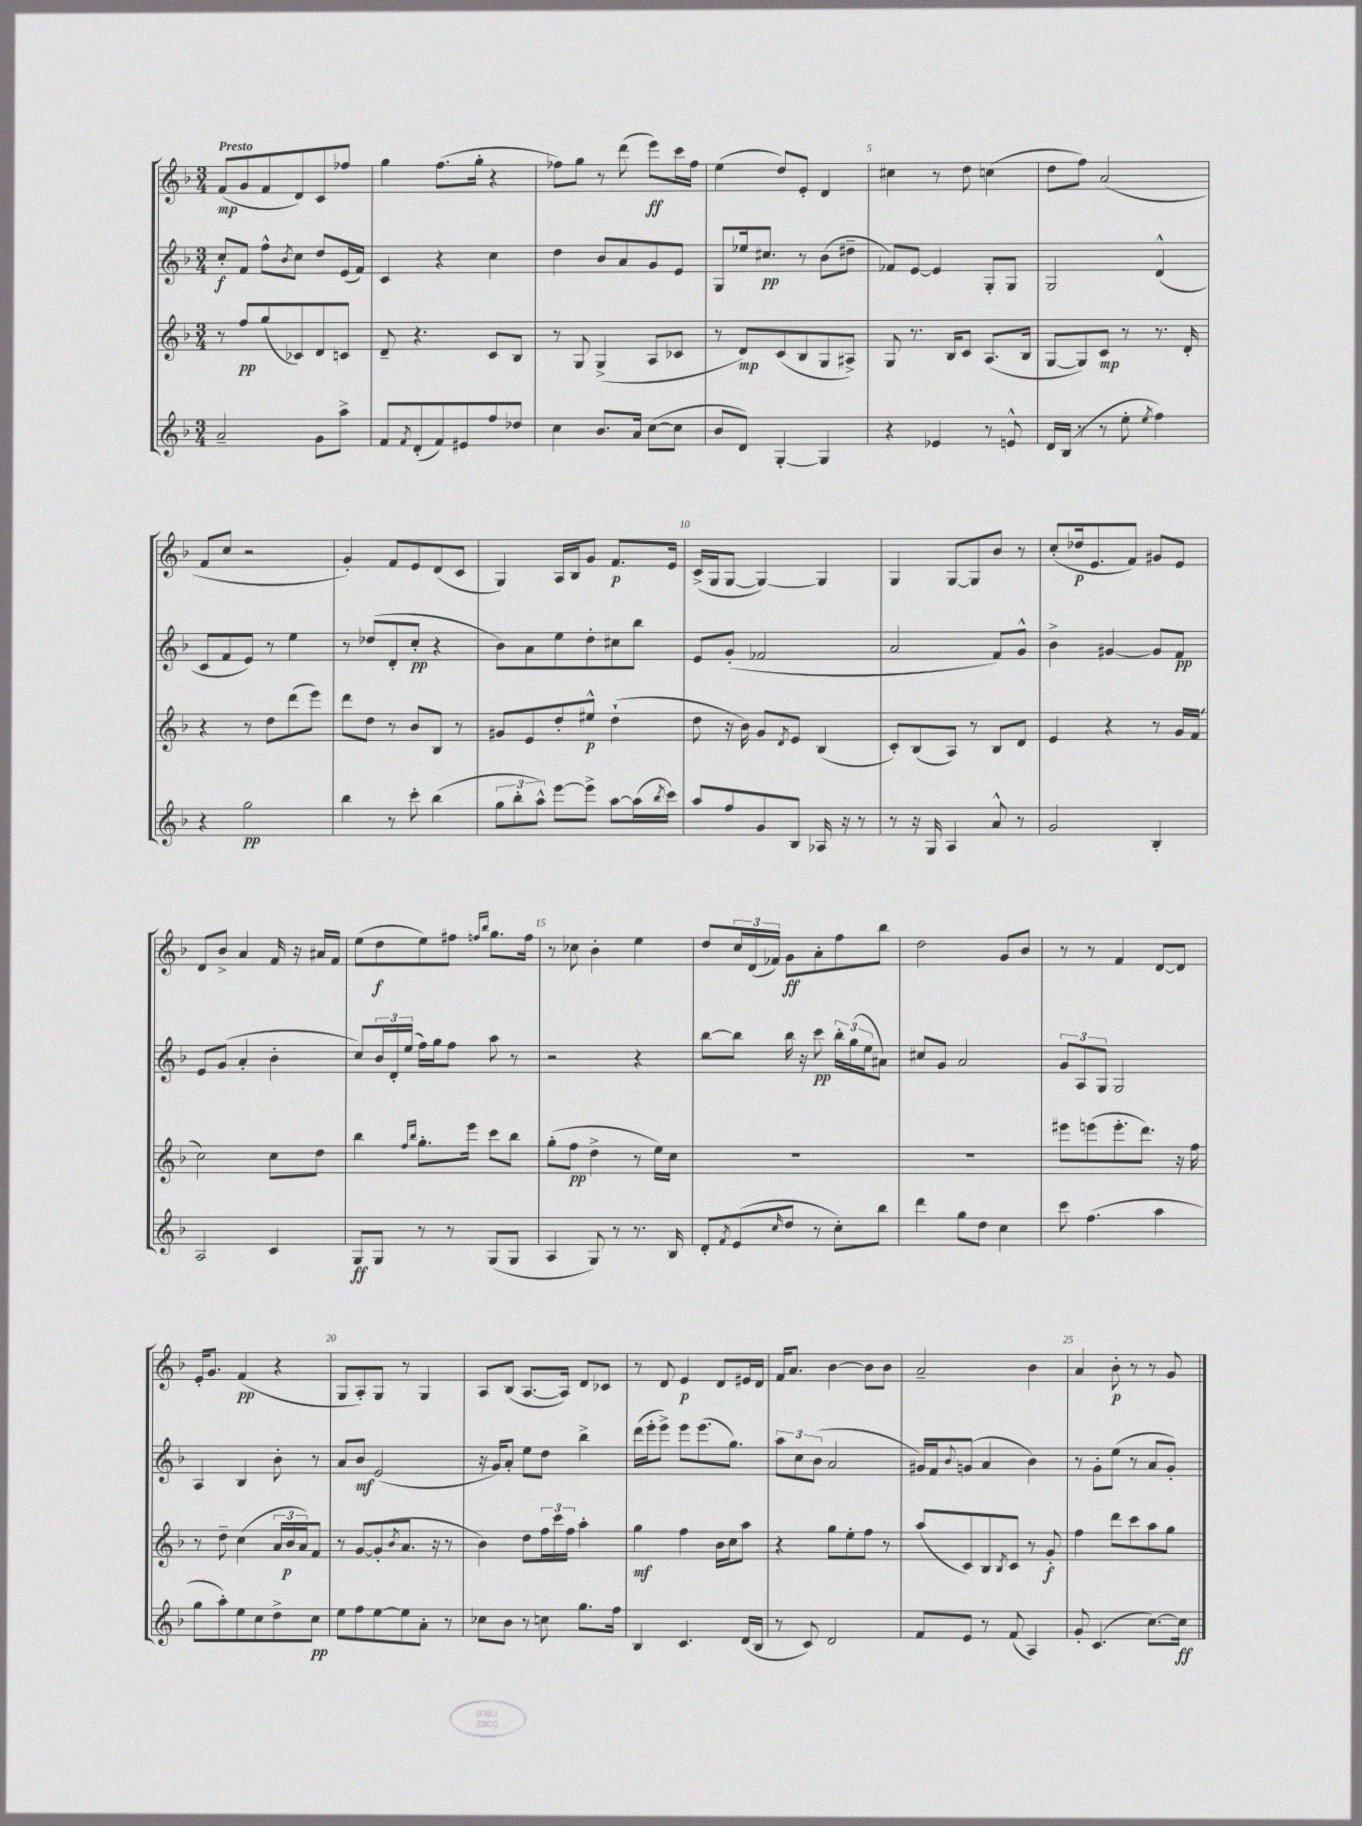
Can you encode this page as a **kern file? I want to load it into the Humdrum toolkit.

**kern	**kern	**kern	**kern
*staff4	*staff3	*staff2	*staff1
*clefG2	*clefG2	*clefG2	*clefG2
*k[b-]	*k[b-]	*k[b-]	*k[b-]
*M3/4	*M3/4	*M3/4	*M3/4
2a~	8r	8cc'	(8f
.	8ff	8f	8g
.	(8gg	8ff^^	8f
.	.	8qb-	.
.	8c-)	8cc	8d)
8g	8d	8dd	8c
8aa^	8c	(16e	8ff-
.	.	16f)	.
=	=	=	=
8f	8d~	4c	4gg
8qf	.	.	.
(8d'	4.r	.	.
8f)	.	4r	(8.ff
8e#	.	.	.
.	.	.	16gg'
8ff	8c	4cc	4r
8dd-	8B-	.	.
=	=	=	=
4cc	8r	4dd	8ff-)
.	8G	.	8gg
8.b-	(4G^	8b-	8r
.	.	8a	(8ddd
16a	.	.	.
([8cc	8A	8g	8eee)
8cc]	8c-	8e	16ccc
.	.	.	16ff-
=	=	=	=
8b-	8r	8G	(4ee
8d)	8d)	16ee-	.
.	.	8.cc#	.
[4G'	(8c	.	8dd)
.	8B-	8r	8e'
4G]	8G	(8b-	4d
.	8A#^)	8dd#~	.
=	=	=	=
4r	8G	8f-)	4cc#
.	8.r	[8e	.
4e-	.	4e]	8r
.	16B-	.	.
.	8c	.	8dd
8r	(8.A	8G'	(4cc
8e^^	.	8G	.
.	16B-	.	.
=	=	=	=
16d	[8G	2G	8dd
(16B-	.	.	.
8r	8G])	.	8ff)
8r	8c	.	(2a
8ee'	8r	.	.
8qee	.	.	.
4ff)	8.r	(4d^^	.
.	16d'	.	.
=	=	=	=
4r	4r	8c	8f
.	.	8f	8cc
2gg	8r	8e)	2r
.	8dd	8r	.
.	(8ddd	4ee	.
.	8eee)	.	.
=	=	=	=
4bb-	8ddd	8r	4g')
.	8dd	(8dd-	.
8r	8r	8d'	8f
8ccc'	8b-	8cc'	8e
(4bb-	8B-	4r	(8d
.	8r	.	8c
=	=	=	=
12gg	8g#	8b-)	4G)
12bb-'	.	.	.
.	8e	8a	.
12aa^^)	.	.	.
[8eee	8dd'	8ee	16A
.	.	.	16B-
8eee^]	8ee#^^	8dd'	8g
[8aa	(4dd`	8cc#	8.f
(16aa]	.	8bb-	.
8qbb-	.	.	.
16ccc)	.	.	16e
=	=	=	=
8aa	8dd	8e	(16c^
.	.	.	16G
8ff	16r	(8g'	[8G
.	16b-)	.	.
8g	8g	2f-	4G_)
.	8qd	.	.
8B-	8e	.	.
16A-	(4B-	.	4G]
16r	.	.	.
8r	.	.	.
=	=	=	=
8r	8c')	2a	4G
16r	(8B-	.	.
16G	.	.	.
4A	8A)	.	[8G
.	8r	.	8G]
8a^^	8B-	8f)	8b-
8r	8d	8g^^	8r
=	=	=	=
2g	4e	4b-^	(8cc'
.	.	.	16dd-
.	.	.	8.e
.	4r	[4g#	.
.	.	.	8f)
4B-'	8r	8g#]	8g#
.	16g	8f	8e
.	(16f	.	.
=	=	=	=
2A	2cc)	8e	8d
.	.	(8g	8b-^
.	.	4a'	4a
4c	8cc	4b-'	16f
.	.	.	16r
.	8dd	.	16a#
.	.	.	16f
=	=	=	=
8G	4bb-	8cc)	(8ee
8G	.	24b-	8dd
.	.	24d'	.
.	.	(24ee	.
.	16qqff	.	.
.	16qqbb-	.	.
8r	8.gg'	16ff)	8ee)
.	.	16gg	.
8r	.	8ff	8ff#
.	16eee	.	.
.	.	.	16qqff
.	.	.	16qqbb-
(8G	8ccc	8aa	8.gg
8G	8bb-	8r	.
.	.	.	16ff
=	=	=	=
4A	(8gg'	2r	8r
.	8ff	.	8cc-
8G)	4dd^	.	4b-'
8r	.	.	.
8.r	8r	4r	4ee
.	16ee)	.	.
16B-	16cc	.	.
=	=	=	=
8d'	2.r	[8bb-	8dd
8qf	.	.	.
(8e	.	8bb-]	24cc
.	.	.	(24d
.	.	.	24f-)
16qqcc	.	.	.
8dd	.	16bb-	8g
.	.	16r	.
8r	.	8ccc	8a'
8cc')	.	24bb-'	8ff
.	.	(24gg	.
.	.	24ee	.
8bb-	.	8a#)	8bb-
=	=	=	=
4ddd	2.r	8cc#	2dd
.	.	8g	.
8gg	.	2a	.
8dd	.	.	.
4cc	.	.	8g
.	.	.	8b-
=	=	=	=
8ccc	8eee#	12g	8r
.	.	12A	.
(4.ff	(8eee	.	8r
.	.	12G	.
.	8.eee'	2G	4f
.	8.ddd)	.	.
4aa	.	.	[8d
.	16r	.	8d]
.	16ff	.	.
=	=	=	=
8gg	8r	4A	16e'
.	.	.	8.g
8aa')	8dd~	.	.
8ee	(4cc	4B-	(4f
8cc	.	.	.
8dd^	24a	8b-'	4r
.	24b-	.	.
.	24a)	.	.
8cc	8f	8r	.
=	=	=	=
8ee	8r	8a	8G
8ff	[8g	8b-	8A')
[8ee	(8g']	(2e	8G
.	8qb-	.	.
8ee]	8.a	.	8r
8a'	.	.	4G
.	16r	.	.
8r	8r	.	.
=	=	=	=
8cc-	4b-)	16r	8A
.	.	16g)	.
8b-	.	8a'	(8B-
8r	8dd	8ee	[8.A
8cc	24ff	8dd	.
.	24ccc	.	.
.	.	.	16A])
.	24ff	.	.
8.gg	4aa'	4bb-^	8d
.	.	.	8c-
16ff	.	.	.
=	=	=	=
4B-	4gg	(16ddd	8r
.	.	16eee'	.
.	.	8eee^)	8d
4.c	4ff	8eee	4e
.	.	(8.eee	.
.	16b-	.	8d
.	16cc	8.gg)	.
(16d	8aa	.	16e#
16B-	.	.	16d
=	=	=	=
8r	4r	12aa	16f
.	.	.	8.a
.	.	12cc	.
8c)	.	.	.
.	.	(12b-	.
2d	8gg	2a	[4b-
.	8ee'	.	.
.	8ff	.	8b-]
.	8r	.	8b-
=	=	=	=
8f	(8aa	16g#)	2a~
.	.	16f	.
.	.	8qqb-	.
8e	8c)	(8g	.
8r	8B-	4a	.
.	8qB-	.	.
(8f	8c	.	.
4A)	8r	4b-)	4b-
.	8g'	.	.
=	=	=	=
8g'	4ff	8r	4a
(4.c	.	8g'	.
.	8ddd	(8ee	8b-'
.	8ccc	8r	8r
[8.cc)	8aa	8a	8r
.	8gg	8g')	8g
16cc]	.	.	.
==	==	==	==
*-	*-	*-	*-
